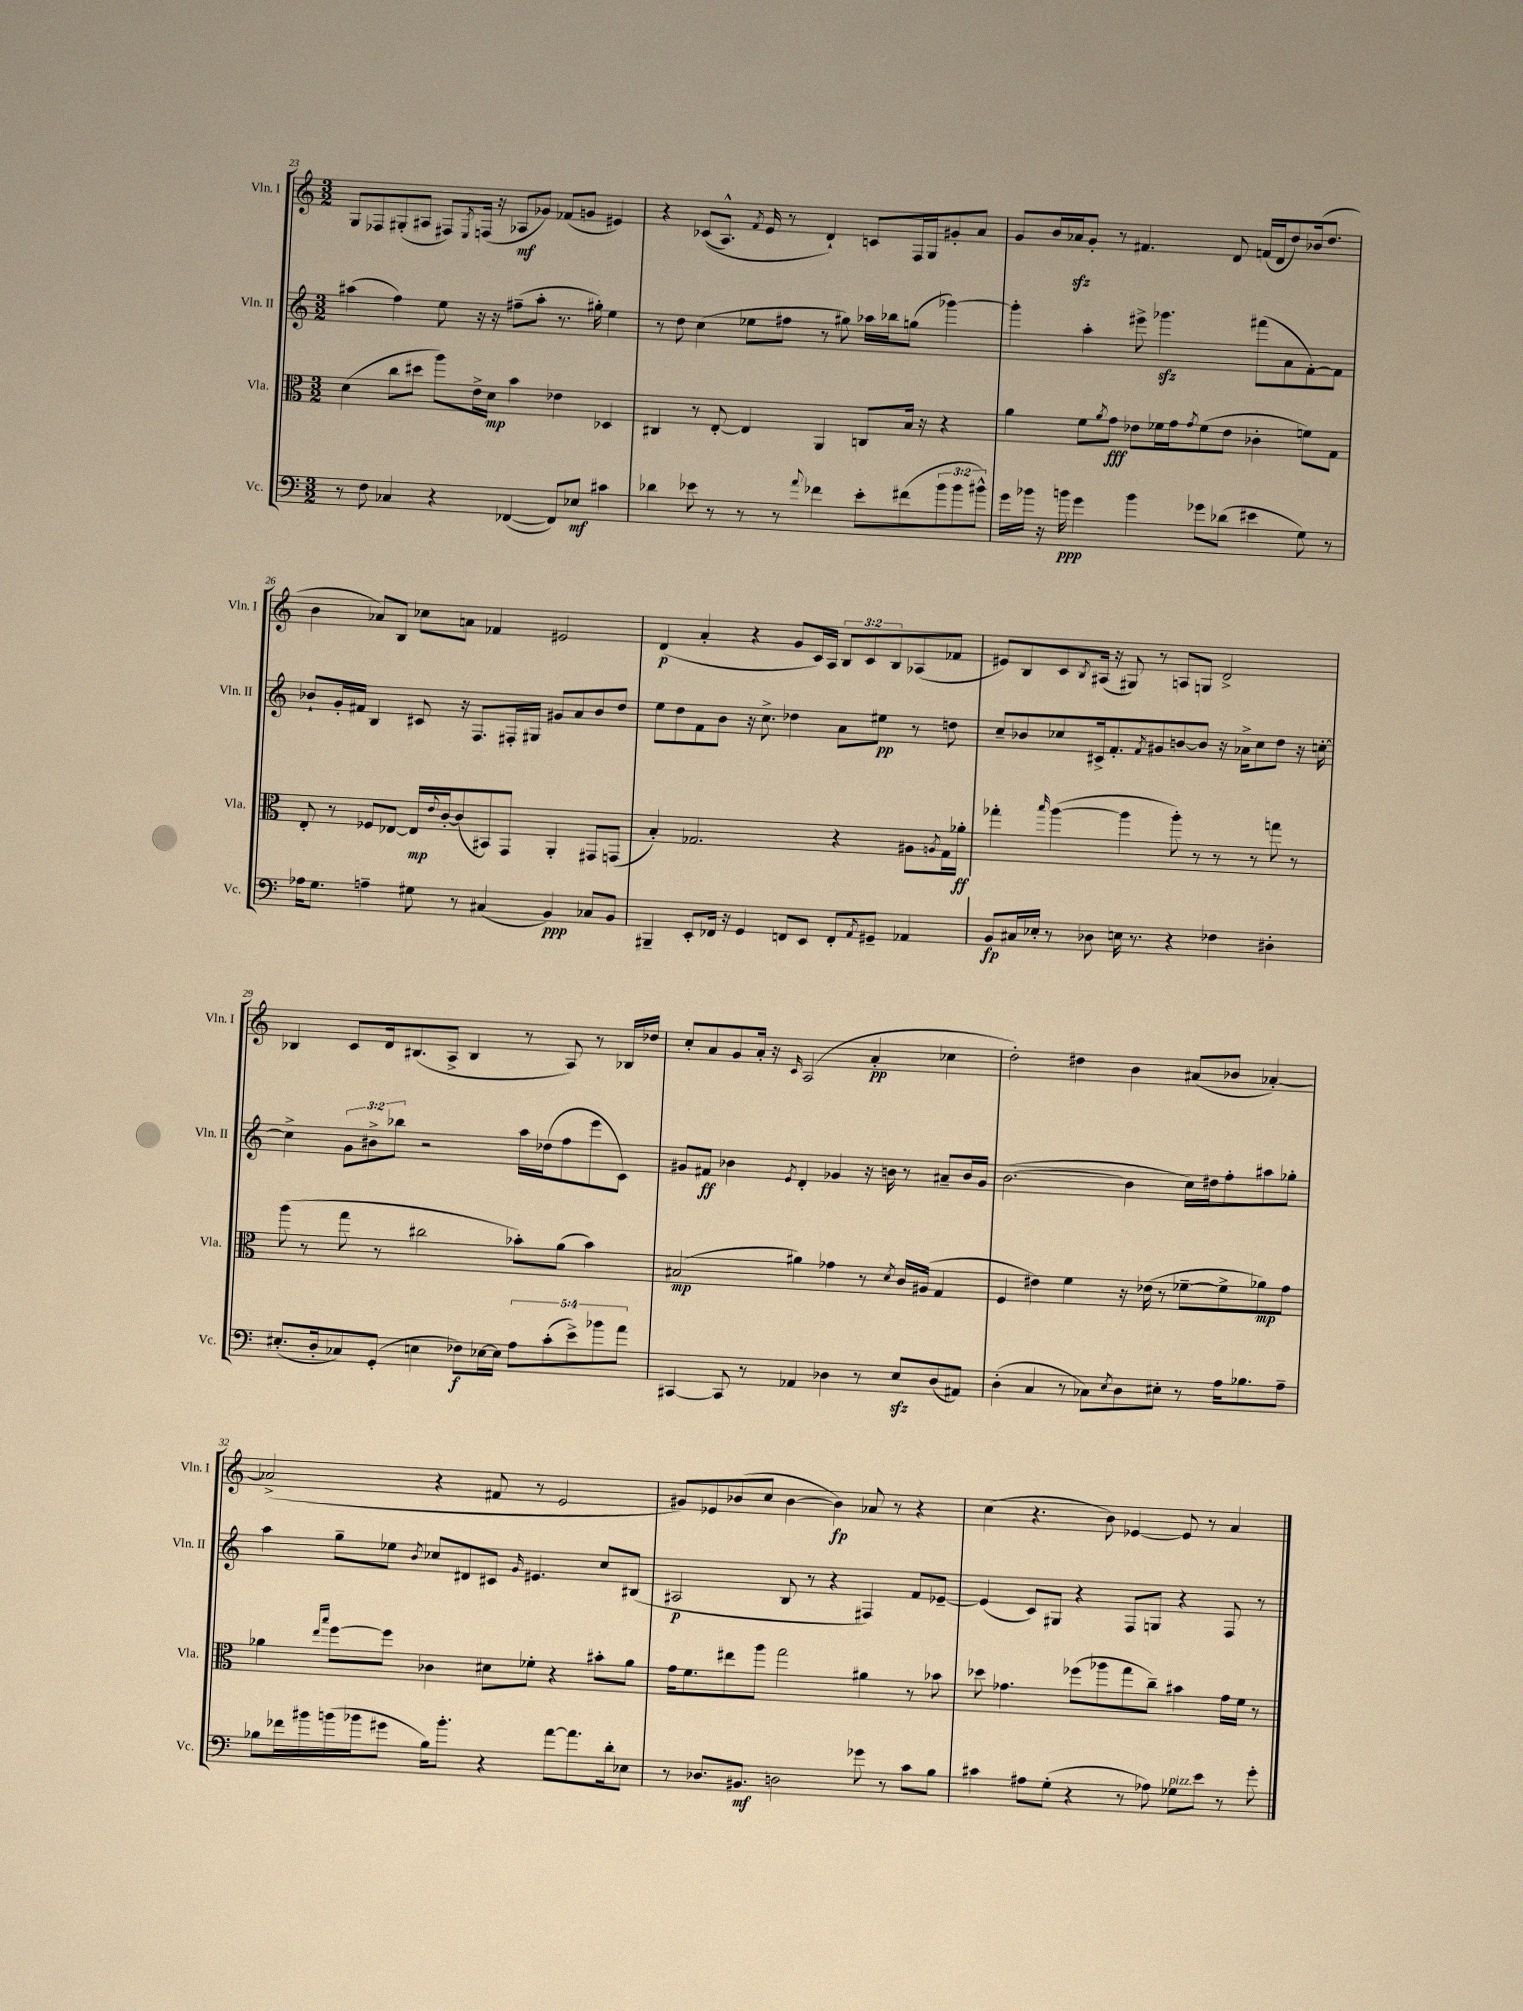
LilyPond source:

<<
\new StaffGroup <<
\new Staff = "s0" \with { instrumentName = "Vln. I" shortInstrumentName = "Vln. I" } {
    \clef treble \key c \major \numericTimeSignature \time 3/2 \override Staff.TupletNumber.text = #tuplet-number::calc-fraction-text
    g8 fes8 gis8-.( ais8 fis8) \acciaccatura { e8 } f16( r16 aes8\mf ges'8) fes'8( g'8 eis'4) |
    r4 ces'8(\( a8.-^) \acciaccatura { f'8 } e'16 r8 d'4-!\) c'8 f16 g16 gis'8-. a'8 |
    g'8 b'16 aes'16\sfz g'8-. r8 fis'4. d'8 f'16( d'16 d''8) bes'16( d''8. |
    b'4 aes'8) b8 ces''8 a'8 fes'4 eis'2 |
    d'4\p( a'4-. r4 g'8 c'16) a16 \tuplet 3/2 { b8 c'8 b8 } aes8( fes'8 |
    eis'8) b8 c'8 \acciaccatura { b8 } ais16( r16 gis8) r8 a8 g8 d'2-> |
    bes4 c'8 d'16 bis8.( a8-> bis4 r8 a8) r8 bes16 des''16 |
    c''8-. a'8 g'8 a'16-. r16 \grace { c'16 } a2( a'4-.\pp ces''4 |
    d''2-.) dis''4 b'4 ais'8( bes'8 aes'4~-.) |
    aes'2->( r4 fis'8 r8 e'2 |
    gis'8) ees'8 bes'8( c''8 bes'4~ bes'4\fp) aes'8 r8 r4 |
    c''4( r4. b'8) ees'4~ ees'8 r8 a'4 \bar "|." |
}
\new Staff = "s1" \with { instrumentName = "Vln. II" shortInstrumentName = "Vln. II" } {
    \clef treble \key c \major \numericTimeSignature \time 3/2 \override Staff.TupletNumber.text = #tuplet-number::calc-fraction-text
    ais''4( f''4) e''8 r16 r16 fis''8--( ais''8-. r8. gis''16-.) e''4 |
    r8 d''8 c''4( ees''8 fis''8 r8 gis''8) aes''16 bes''16 g''8( ges'''4~) |
    ges'''4-. a''4-. eis'''8-> ges'''4.\sfz fis'''8( a'8 f'8~-.) f'8 |
    bes'8-! g'16-. fis'16 b4 cis'8 r16 f8. fis16-. gis16 gis'8 a'8 bes'8 d''8 |
    e''8 d''8 f'8 b'8 r16 c''8.-> des''4 a'8 eis''8\pp r8 d''8 |
    c''8-- bes'8 ces''8 cis'16-> f'8.-. \acciaccatura { f'8 } gis'8 b'8~ b'8 r16 aes'16-> ces''8 d''8 r16 c''16~-. |
    c''4-> \tuplet 3/2 { g'8 bis'8-> bes''8 } r2 a''16 des''16( f''8 e'''8 c'8) |
    gis'8 fis'8\ff bes'4 \acciaccatura { e'8 } d'4-. ges'4 r16 b'16 r8 ais'8-- b'16 ges'16 |
    b'2.~( b'4 c''16) dis''16 f''8-. ais''8 ges''8-. |
    a''4 g''8-- ees''8 \acciaccatura { b'8 } ces''8 dis'8 cis'8 \grace { g'16 } eis'4. ces''8 bis8( |
    ais2\p b8 r8 r4 fis4) f'8 ees'8~-- |
    ees'4( c'8) gis8 r4 f8 g8 r4 f8 r8 \bar "|." |
}
\new Staff = "s2" \with { instrumentName = "Vla." shortInstrumentName = "Vla." } {
    \clef alto \key c \major \numericTimeSignature \time 3/2
    d'4( c''8 dis''8 a''8) e'16-> d'16\mp b'4 ees'4 des4 |
    cis4 r8 e8~-. e4 a,4 c8 b16 r16 r4 |
    a'4 f'8 \acciaccatura { a'8 } g'8\fff ees'8 fes'16 g'16 \acciaccatura { g'8 } fes'8( ees'8 ces'4-. f'8) g8 |
    e8-. r8 fes8 ees8~ ees16\mp \appoggiatura { e'8 } c'16~-. c'8( bis,8) g,8 a,4-. gis,8 g,8( |
    b4-.) ges2. r4 ais8 \acciaccatura { a8 } ges16 aes'16-.\ff |
    ges''4-. \grace { b''16 } a''4~( a''4 a''8-.) r8 r8 r8 g''8 r8 |
    a''8( r8 g''8 r8 cis''2 bes'8-.) a'8( bes'4) |
    bis2\mp( ais'4) ges'4 r8 \acciaccatura { d'8 } c'16 ais16( g4 |
    f4 eis'4) f'4 r16 ees'16( r8 fes'8~-- fes'8-> aes'8\mp) g'8 |
    aes'4 \grace { e''16 b''16 } f''8~ f''8 ces'4 dis'8 fes'8-. r4 bis'8-. aes'8 |
    g'16 f'8. eis''8 a''8 g''2 ais'4 r8 bes'8 |
    des''8 ges'4. fes''8( aes''8 g''8 c''8--) bis'4 ges'16 f'16 r8 \bar "|." |
}
\new Staff = "s3" \with { instrumentName = "Vc." shortInstrumentName = "Vc." } {
    \clef bass \key c \major \numericTimeSignature \time 3/2 \override Staff.TupletNumber.text = #tuplet-number::calc-fraction-text
    r8 f8 ces4 r4 fes,4~( fes,8) ees8\mf cis'4 |
    des'4 ees'8 r8 r8 r8 \appoggiatura { a'8 } fes'4 ees'8-. fis'8( \tuplet 3/2 { b'8 b'8 bis'8-^) } |
    g'16 bes'16 r16 b'16\ppp g'4 b'4 ges'8 des'8( eis'4 g8) r8 |
    aes16 g8. a4-- gis8 r8 cis4( b,4\ppp) ces8 b,8 |
    bis,,4-- e,8-. fes,16 r16 g,4 f,8 e,8 f,8-. \acciaccatura { a,8 } gis,8-- aes,4 |
    b,8\fp cis16 ees16-. r8 des8 e16 r8. r4 fes4 dis4-. |
    eis8.-.( d16-. ces8) g,8-.( e4 fes8\f) ees16~ ees16 \tuplet 5/4 { a8 c'8-.( e'8->) bes'8 a'8 } |
    cis,4~ cis,8 r8 aes,4 des4 r8 e8\sfz des8( ais,8) |
    d4-.( c4 r8 ces8) \acciaccatura { e8 } d8 eis8-. r8 a16 bes8. a8-- |
    bes8 fes'16 bis'16 b'16( bes'16 gis'8 bes16) bes'8.-. r4 a'8~ a'8. d'16-. ees8 |
    r8 des8. bis,8.\mf d2 ges'8 r8 c'8 b8 |
    cis'4 ais8 g8-.( r4 r8 aes8) ges8^\markup { \italic "pizz." } e'8 r8 g'8-. \bar "|." |
}
>>
>>
\layout { \context { \Score currentBarNumber = #23 } }
